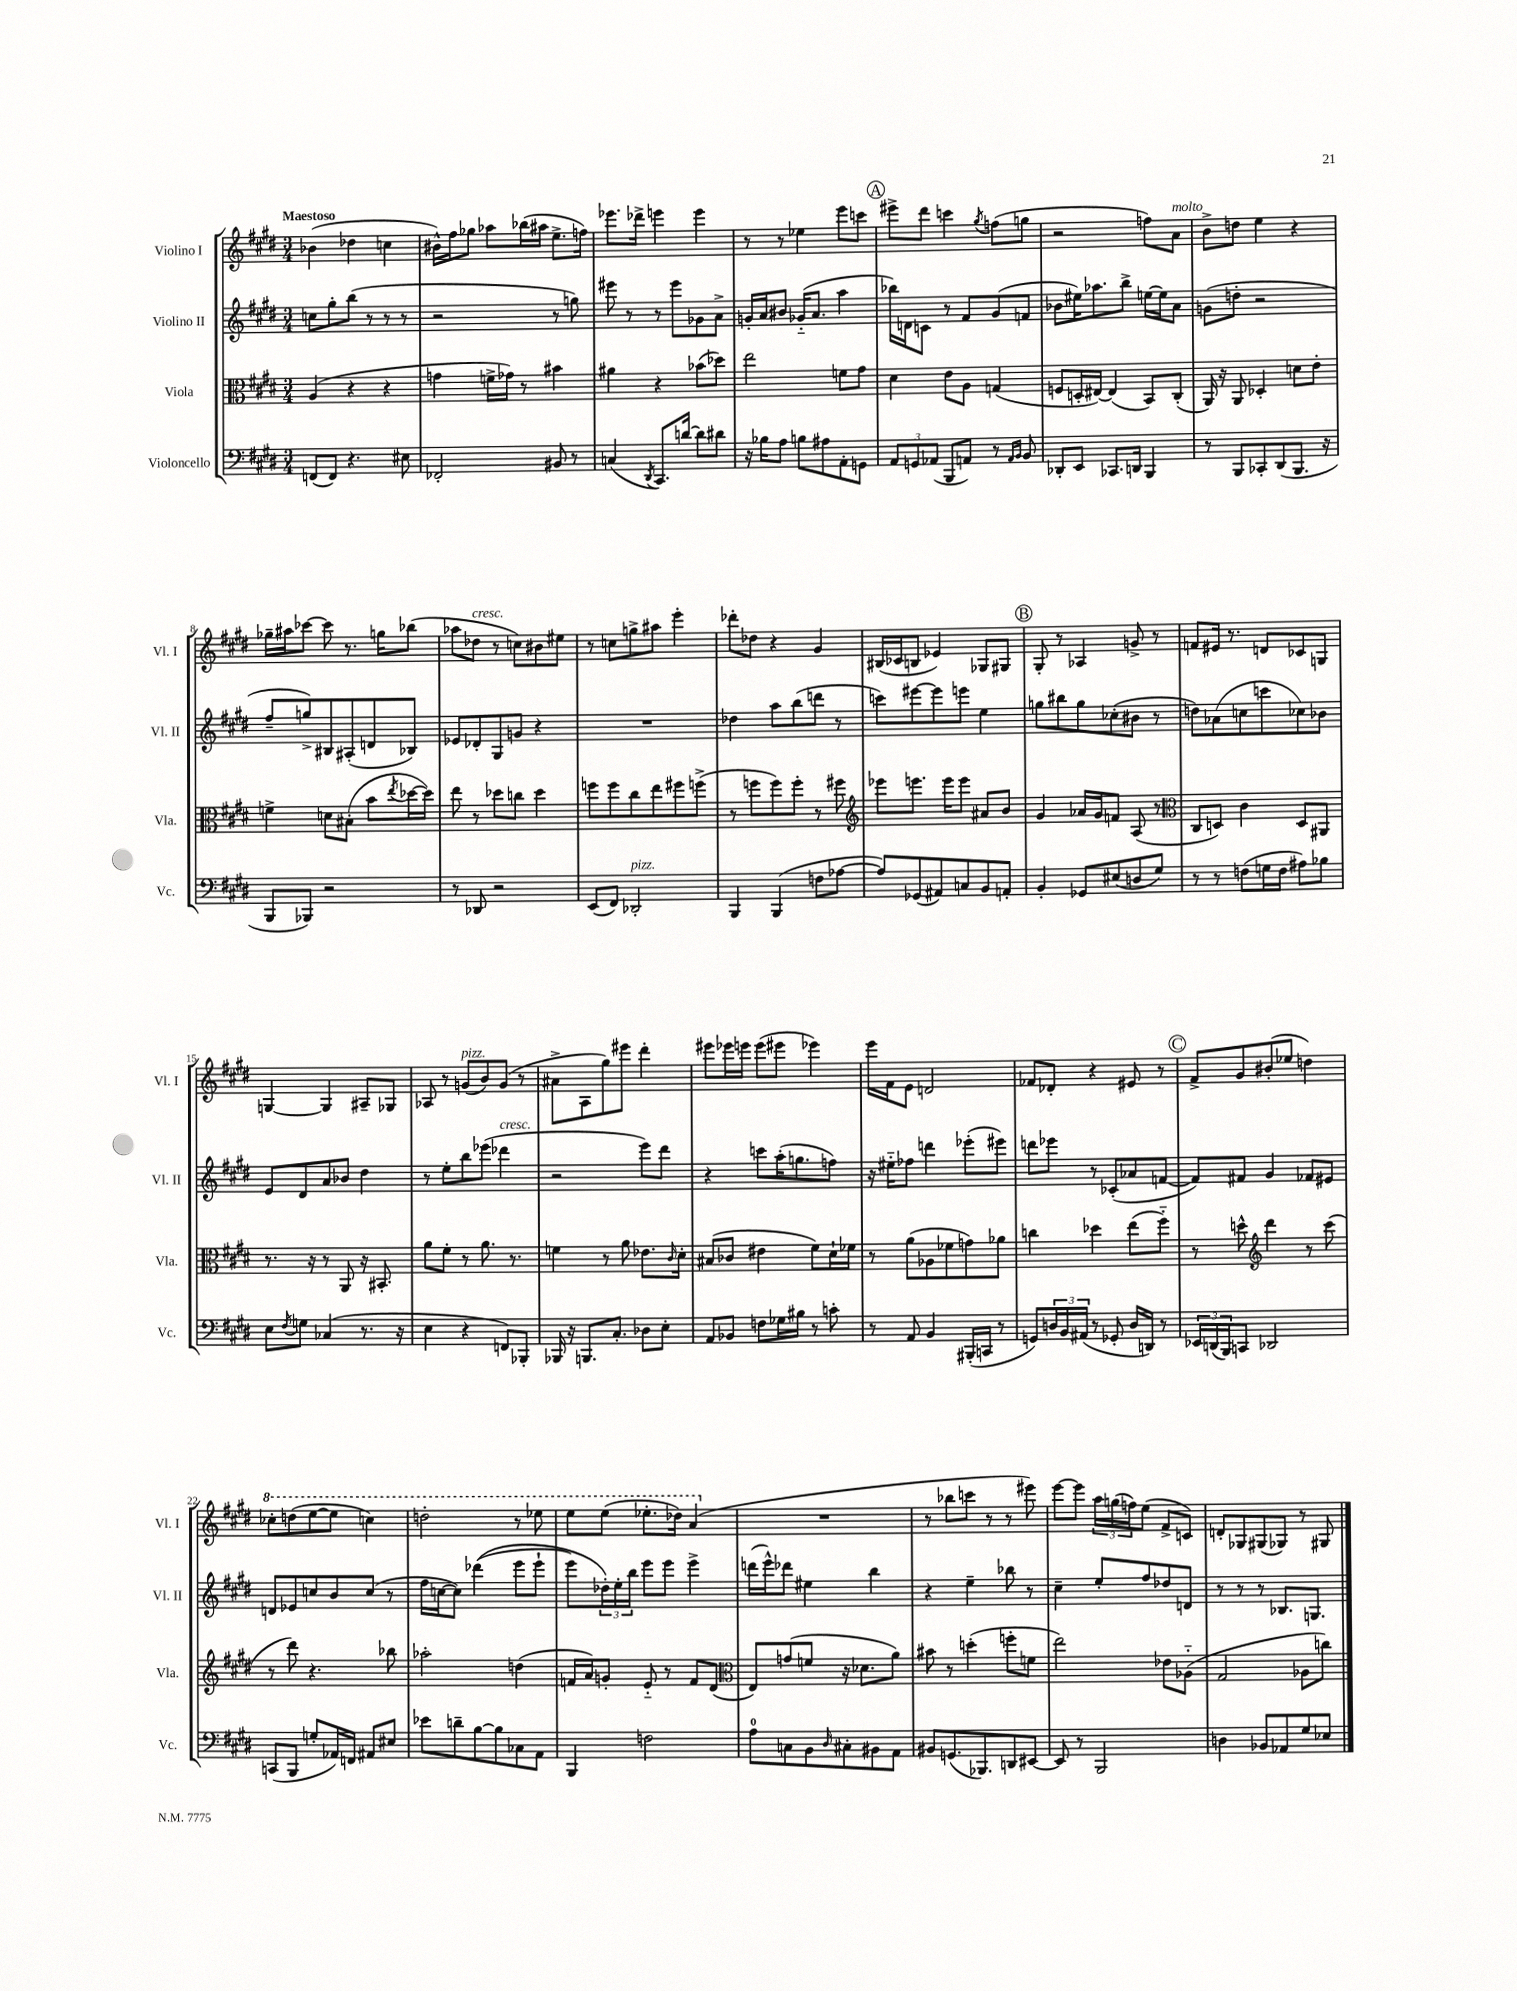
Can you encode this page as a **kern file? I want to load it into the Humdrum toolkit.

**kern	**kern	**kern	**kern
*staff4	*staff3	*staff2	*staff1
*clefF4	*clefC3	*clefG2	*clefG2
*k[f#c#g#d#]	*k[f#c#g#d#]	*k[f#c#g#d#]	*k[f#c#g#d#]
*M3/4	*M3/4	*M3/4	*M3/4
(8FF	(4A	8cc	(4b-
8FF)	.	8gg#'	.
4.r	4r	(8bb	4dd-
.	.	8r	.
.	4r	8r	4cc
8E#	.	8r	.
=	=	=	=
2FF-'	4g	2r	16b#^^)
.	.	.	16ff#
.	.	.	8gg-
.	16f^	.	8aa-
.	16g-)	.	.
.	8r	.	(16bb-
.	.	.	16aa#
8BB#	4b#	8r	8.ee^
8r	.	8gg)	.
.	.	.	16ff)
=	=	=	=
(4C	4a#	8eee#	8.eee-
.	.	8r	.
.	.	.	16ddd-^
8qDD#	.	.	.
8.CC#)	4r	8r	4eee
.	.	8eee#	.
[16d	.	.	.
8d]	(8b-	8g-	4eee
8d#	8dd-)	8a^	.
=	=	=	=
16r	2ee	16g'	8r
16B-	.	16a	.
8A	.	8b#	8r
8B	.	(16g-'~	4ee-
.	.	8.a	.
8A#	.	.	.
8AA'	8f	4aa	8eee
8GG	8g#	.	8ccc
=	=	=	=
12AA	4d#	16bb-)	8eee#^
.	.	16d	.
12GG	.	.	.
.	.	8c	8ddd#
(12AA-	.	.	.
8BBB	8e	8r	4ccc
8AA)	8A	8f#	.
.	.	.	8qgg#
8r	(4G	(8g#	(8ff
16qqAA	.	.	.
16qqBB	.	.	.
8BB	.	8f	8gg
=	=	=	=
8DD-'	8F	8b-	2r
8EE	16D'	16ee#)	.
.	[16E#)	8.aa-	.
8.CC-	(4E#]	.	.
.	.	8bb^	.
16DD	.	.	.
4BBB	8BB)	[16ee	8ff)
.	.	16ee]	.
.	(8C#'	8a	8a
=	=	=	=
8r	16AA)	(8g	8b^
.	16r	.	.
8BBB	8AA	8dd'	8dd
8CC-'	4D-'	2r	4ee
(8DD#	.	.	.
8.BBB	8d	.	4r
.	8e'	.	.
16r	.	.	.
=	=	=	=
8BBB	4f^	8ff#~	16gg-~
.	.	.	16aa#
8BBB-)	.	8gg^)	[8ccc-
2r	8d	8B#	8ccc-]
.	(8B#'	(8A#'	8.r
.	8b	8d	.
.	.	.	16gg
.	8qee	.	.
.	[16dd-	8B-)	(8bb-
.	16dd-])	.	.
=	=	=	=
8r	8ee	8e-	8aa-
8DD-	8r	8d-'	8dd-
2r	8dd-	8G#	8r
.	8cc	8g	8cc)
.	4dd-	4r	8b#
.	.	.	8ee#
=	=	=	=
(8EE	8ff	2.r	8r
8FF#)	8ff	.	8cc
2DD-'	8cc#	.	8gg^
.	8ee	.	8aa#
.	8ff#	.	4eee'
.	(8ff^	.	.
=	=	=	=
4BBB	8r	4dd-	8ddd-'
.	8ff	.	8dd-
(4BBB	8ff)	8aa	4r
.	8ff'	(8bb	.
8F	8r	8ddd	4g#
[8A-	8ff#	8r	.
=	=	=	=
*	*clefG2	*	*
8A-])	8eee-	8ccc)	(16B#
.	.	.	16c-
(8GG-	8.eee	[8eee#	8B
8AA#)	.	8eee#]	4e-)
.	16eee	.	.
8C	8eee	8eee	.
8BB	8a#	4ee	8G-
8AA'	8b	.	8G#
=	=	=	=
4BB'	4g#	8gg	8G#'
.	.	8bb#	8r
8GG-	16a-	8gg	4A-
.	16g#	.	.
(8E#	8f	(8cc-'	.
8D	(8A	8b#	8g^
8G#)	8r	8r	8r
=	=	=	=
*	*clefC3	*	*
8r	8C#	8dd)	8f
8r	8D)	(8a-	16e#
.	.	.	8.r
(8F	4c#	8cc	.
16G	.	8ccc	8d
16F	.	.	.
8A#)	8D	8cc-)	8c-
8B-	8AA#	8b-	8G
=	=	=	=
8E	8.r	8e	[4G
8qF#	.	.	.
8G	.	8d#	.
.	16r	.	.
(4C-	8r	8a	4G]
.	8AA	8b-	.
8.r	16r	4dd#	8A#~
.	8.BB#'	.	.
.	.	.	8G-
16r	.	.	.
=	=	=	=
4E	8a	8r	8A-
.	8f#'	8ee'	8r
4r	8r	8bb	(8g
.	8.a	(8eee-	8b)
8FF)	.	4ddd-	(8g
.	8.r	.	.
8BBB-'	.	.	8r
=	=	=	=
16BBB-	4f	2r	8a#^
16r	.	.	.
8.BBB	.	.	8A
.	8r	.	8gg#)
8.C#'	.	.	.
.	8a	.	8eee#
8D-	8.e-	8eee)	4ddd#'
8E'	.	8ddd#	.
.	16qqc#	.	.
.	16d#'	.	.
=	=	=	=
8AA	(8B#	4r	8eee#
8BB-	8c-	.	16eee-
.	.	.	16eee
8F	4e#	8ccc	(8eee
16G-	.	(16aa'	8eee#
16B#	.	8.gg	.
8r	8f#)	.	4eee-)
8c'	16d#`	8ff)	.
.	16f-	.	.
=	=	=	=
8r	8r	16r	16eee
.	.	16ee#'~	16f#
8AA	(8a	8ff-	8e
4BB	8A-	4ddd	2d
.	8f-	.	.
(16BBB#'	8g)	(8eee-'	.
16CC	.	.	.
8r	8a-	8eee#)	.
=	=	=	=
8GG)	4cc	8ddd	8f-
24D	.	8eee-	8d-'
24BB	.	.	.
(24AA#	.	.	.
8r	4dd-	8r	4r
8GG-'	.	(8c-'	.
16D	(8ee	8a-	8e#
16DD)	.	.	.
8r	8ff#'~)	[8f	8r
=	=	=	=
24EE-	8r	8f])	8f#^
(24DD	.	.	.
24BBB)	.	.	.
8CC	8dd^^	8f#	8g#
*	*clefG2	*	*
2DD-	4ddd#	4g#	(8b#'
.	.	.	8ee-
.	8r	8f-	4dd)
.	(8ccc#	8e#	.
=	=	=	=
(8CC	8r	8d	8ccc-'
8BBB	8ddd#)	8e-	(8ddd
8G'	4.r	8cc	[8eee
16AA-)	.	8b	8eee]
16FF	.	.	.
8AA#	.	(8cc	4ccc)
8E#	8bb-	8r	.
=	=	=	=
8e-	2aa-'	16ff#	2ddd'
.	.	[16cc	.
8d~	.	8cc])	.
[8B	.	&((4ddd-	.
8B]	.	.	.
8C-	(4dd	8eee	8r
8AA	.	8eee`	8eee-
=	=	=	=
4BBB	16f	8eee)	8eee
.	16a)	.	.
.	8g'	24dd-'&)	(8eee
.	.	24ee'	.
.	.	24bb	.
2F	8e'~	8eee	8.eee-'
.	8r	8eee	.
.	.	.	16ddd-)
.	8f	4eee^	(4aa
.	(8d#	.	.
=	=	=	=
*	*clefC3	*	*
8A	8E)	(16ddd	2.r
.	.	16eee^^)	.
8C	(8g	8ddd-	.
8BB	8f	4ee#	.
16qqD#	.	.	.
8C#'	16r	.	.
.	8.d-	.	.
8BB#	.	4bb	.
8AA	8a)	.	.
=	=	=	=
8BB#	8b#	4r	8r
(8.GG	8r	.	8bb-
.	(4dd'	4ee~	8ccc
8.BBB-)	.	.	.
.	.	.	8r
8DD	8ff'	8bb-	8r
[8EE#	8f	8r	8eee#)
=	=	=	=
8EE#]	2ee)	4cc#~	[8eee
8r	.	.	8eee]
2BBB	.	8ee'	24aa
.	.	.	(24gg
.	.	.	24ff)
.	.	8ff#	(8ee
.	8e-	8dd-	8f#^
.	(8A-'~	8d	8c)
=	=	=	=
4D	2G#	8r	8d'
.	.	8r	8G-
8BB-	.	8r	(8G#
8AA-	.	8.B-	8G-)
8G#	8A-	.	8r
.	.	8.G	.
8E-	8cc)	.	8G#
==	==	==	==
*-	*-	*-	*-
